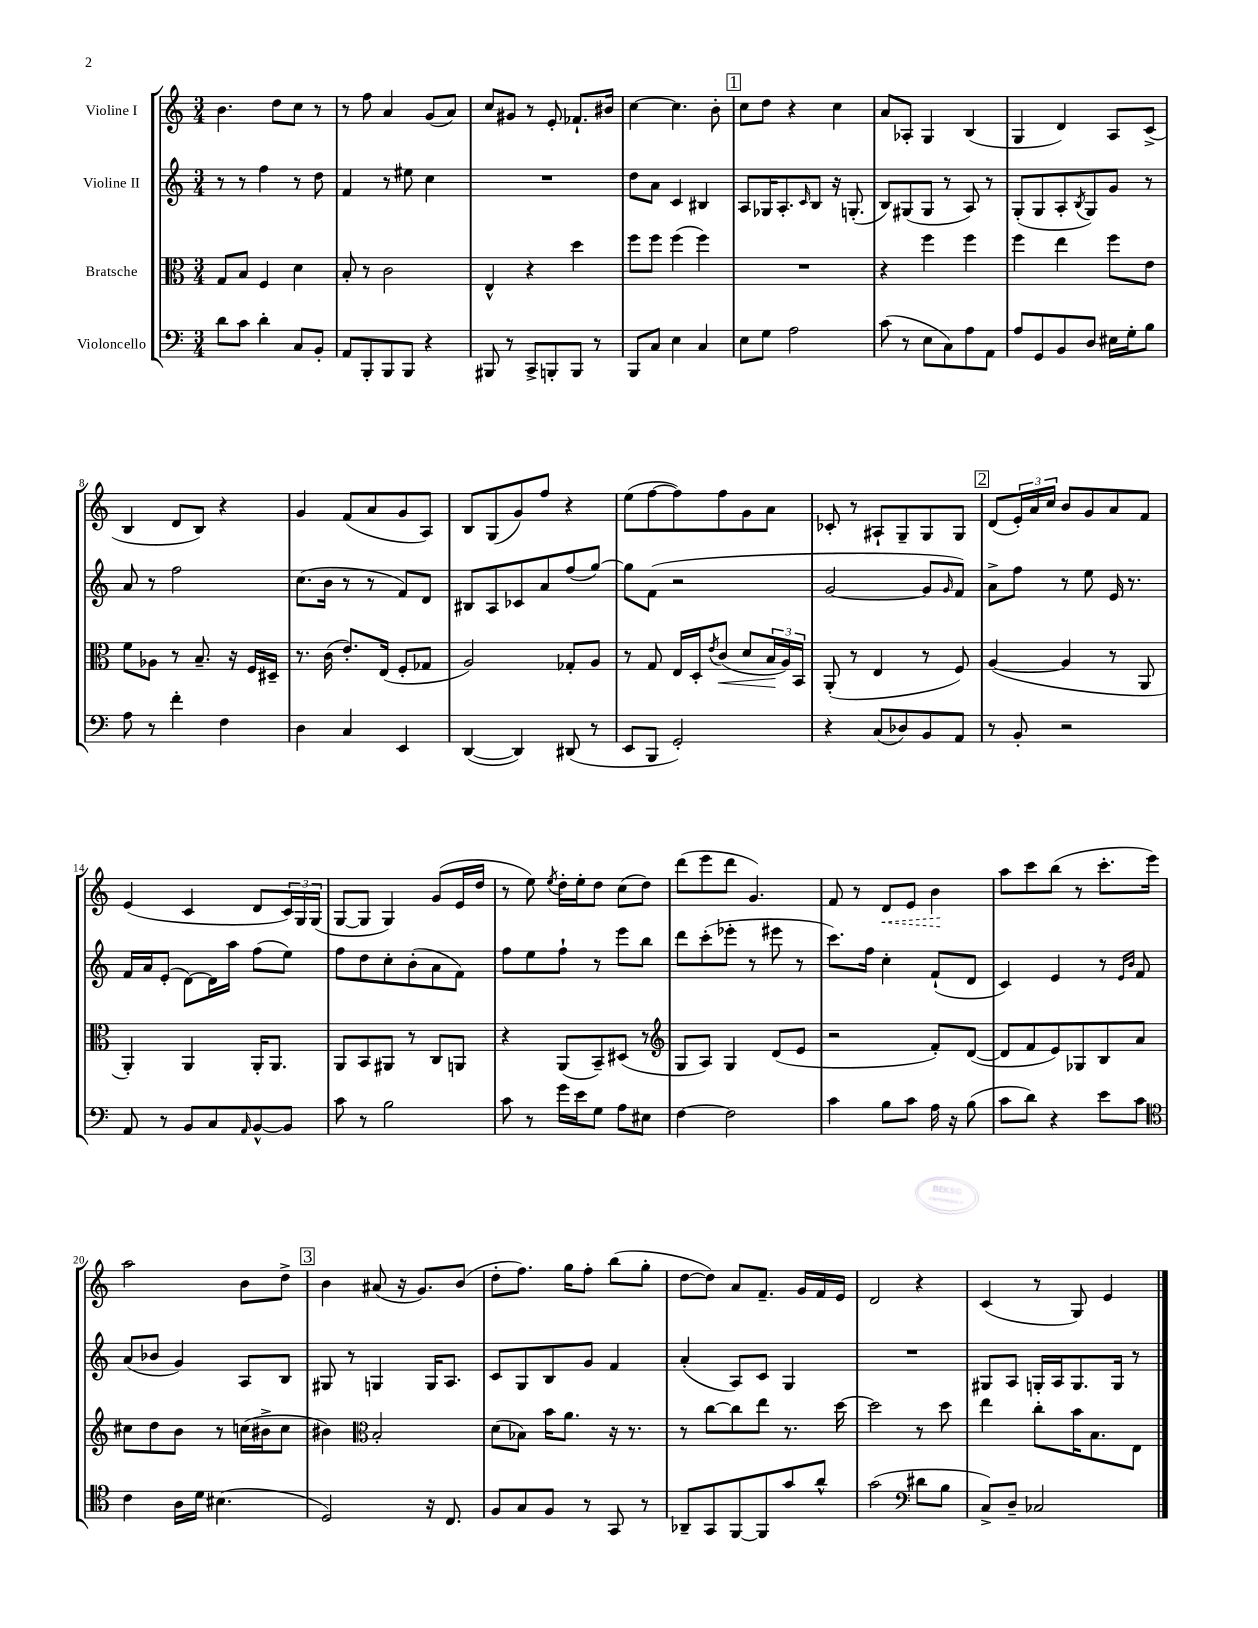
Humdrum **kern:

**kern	**kern	**kern	**kern
*staff4	*staff3	*staff2	*staff1
*clefF4	*clefC3	*clefG2	*clefG2
*k[]	*k[]	*k[]	*k[]
*M3/4	*M3/4	*M3/4	*M3/4
8d	8G	8r	4.b
8c	8B	8r	.
4d'	4F	4ff	.
.	.	.	8dd
8C	4d	8r	8cc
8BB'	.	8dd	8r
=	=	=	=
8AA	8B'	4f	8r
8BBB'	8r	.	8ff
8BBB	2c	8r	4a
8BBB	.	8ee#	.
4r	.	4cc	(8g
.	.	.	8a)
=	=	=	=
8BBB#	4E^^	2.r	8cc
8r	.	.	8g#
8CC^	4r	.	8r
8BBB'	.	.	8e'
8BBB	4dd	.	8.f-`
8r	.	.	.
.	.	.	16b#
=	=	=	=
8BBB	8ff	8dd	[4cc
8C	8ff	8a	.
4E	(4ff	4c	4.cc]
4C	4ff)	4B#	.
.	.	.	8b'
=	=	=	=
8E	2.r	8A	8cc
8G	.	16G-	8dd
.	.	8.A'	.
2A	.	.	4r
.	.	16qqc	.
.	.	8B	.
.	.	16r	4cc
.	.	(8.G'	.
=	=	=	=
(8c	4r	8B)	8a
8r	.	(8G#	8A-'
8E	4ff	8G#	4G
8C)	.	8r	.
8A	4ff	8A)	(4B
8AA	.	8r	.
=	=	=	=
8A	4ff	(8G'	4G
8GG	.	8G	.
8BB	4ee	8A'	4d)
.	.	8qB	.
8D	.	8G)	.
16E#	8ff	8g	8A
16G'	.	.	.
8B	8e	8r	(8c^
=	=	=	=
8A	8f	8a	4B
8r	8A-	8r	.
4f'	8r	2ff	8d
.	8.B~	.	8B)
4F	.	.	4r
.	16r	.	.
.	16F	.	.
.	16D#~	.	.
=	=	=	=
4D	8.r	(8.cc	4g
.	(16c	16b	.
4C	8.e')	8r	(8f
.	.	8r	8a
.	(16E	.	.
4EE	8F'	8f)	8g
.	8G-	8d	8A)
=	=	=	=
([4DD	2A)	8B#	8B
.	.	8A	(8G
4DD])	.	8c-	8g)
.	.	8a	8ff
(8DD#	8G-'	(8ff	4r
8r	8A	[8gg)	.
=	=	=	=
8EE	8r	8gg]	(8ee
8BBB	8G	(8f	[8ff
2GG')	16E	2r	8ff])
.	16D'	.	.
.	8qe	.	.
.	(8c	.	8ff
.	8d	.	8g
.	24B	.	8a
.	24A)	.	.
.	24BB	.	.
=	=	=	=
4r	(8AA'	[2g	8c-'
.	8r	.	8r
(8C	4E	.	8A#`
8D-)	.	.	8G~
8BB	8r	8g]	8G
.	.	16qqg	.
8AA	8F)	8f)	8G
=	=	=	=
8r	([4A	8a^	(8d
8BB'	.	8ff	24e')
.	.	.	24a
.	.	.	24cc
2r	4A]	8r	8b
.	.	8ee	8g
.	8r	16e	8a
.	.	8.r	.
.	8AA	.	8f
=	=	=	=
8AA	4AA')	16f	(4e
.	.	16a	.
8r	.	(8e'	.
8BB	4AA	[8d)	4c
8C	.	16d]	.
.	.	16aa	.
16qqAA	.	.	.
[8BB^^	16AA'	(8ff	8d
.	8.AA	.	.
8BB]	.	8ee)	24c)
.	.	.	24G
.	.	.	(24G
=	=	=	=
8c	8AA	8ff	[8G
8r	8BB	8dd	8G]
2B	8AA#	8cc'	4G)
.	8r	(8b'	.
.	8C	8a	(8g
.	8AA	8f)	16e
.	.	.	16dd
=	=	=	=
8c	4r	8ff	8r
8r	.	8ee	8ee)
.	.	.	8qee
16g	(8AA	8ff`	16dd'
16e	.	.	16ee'
8G	8BB~)	8r	8dd
8A	(8D#	8eee	(8cc
8E#	8r	8bb	8dd)
=	=	=	=
*	*clefG2	*	*
[4F	8G	8ddd	(8ddd
.	8A)	(8ccc'	8eee
2F]	4G	8eee-'	8ddd
.	.	8r	4.g)
.	(8d	8eee#	.
.	8e	8r	.
=	=	=	=
4c	2r	8.ccc)	8f
.	.	.	8r
.	.	16ff	.
8B	.	4cc'	8d
8c	.	.	8e
16A	8f')	(8f`	4b
16r	.	.	.
(8B	([8d	8d	.
=	=	=	=
8c	8d]	4c)	8aa
8d)	8f	.	8ccc
4r	8e)	4e	(8bb
.	8G-	.	8r
8e	8B	8r	8.ccc'
.	.	16qqe	.
.	.	16qqb	.
8c	8a	8f	.
.	.	.	16eee)
=	=	=	=
*clefC4	*	*	*
4c	8cc#	(8a	2aa
.	8dd	8b-	.
16A	8b	4g)	.
16d	.	.	.
(4.B#	8r	.	.
.	(16cc	8A	8b
.	16b#^	.	.
.	8cc	8B	8dd^
=	=	=	=
2D)	4b#)	8G#	4b
.	.	8r	.
*	*clefC3	*	*
.	2B'	4G	(8a#
.	.	.	16r
.	.	.	8.g)
16r	.	16G	.
8.C	.	8.A	.
.	.	.	(8b
=	=	=	=
8F	(8d	8c	8dd'
8G	8B-)	8G	8.ff)
8F	16b	8B	.
.	8.a	.	16gg
8r	.	8g	8ff'
8GG	16r	4f	(8bb
.	8.r	.	.
8r	.	.	8gg'
=	=	=	=
8AA-~	8r	(4a'	[8dd
8GG	[8cc	.	8dd])
[8FF	8cc]	8A)	8a
8FF]	8ee	8c	8.f~
8g	8.r	4G	.
.	.	.	16g
8a^^	.	.	16f
.	[16dd	.	16e
=	=	=	=
(2g	2dd]	2.r	2d
*clefF4	*	*	*
8d#	8r	.	4r
8B	8dd	.	.
=	=	=	=
8C^)	4ee	8G#	(4c
8D~	.	8A	.
2C-	8cc'	16G'	8r
.	.	16A	.
.	16b	8.G	8G)
.	8.B	.	.
.	.	.	4e
.	.	16G	.
.	8E	8r	.
==	==	==	==
*-	*-	*-	*-
